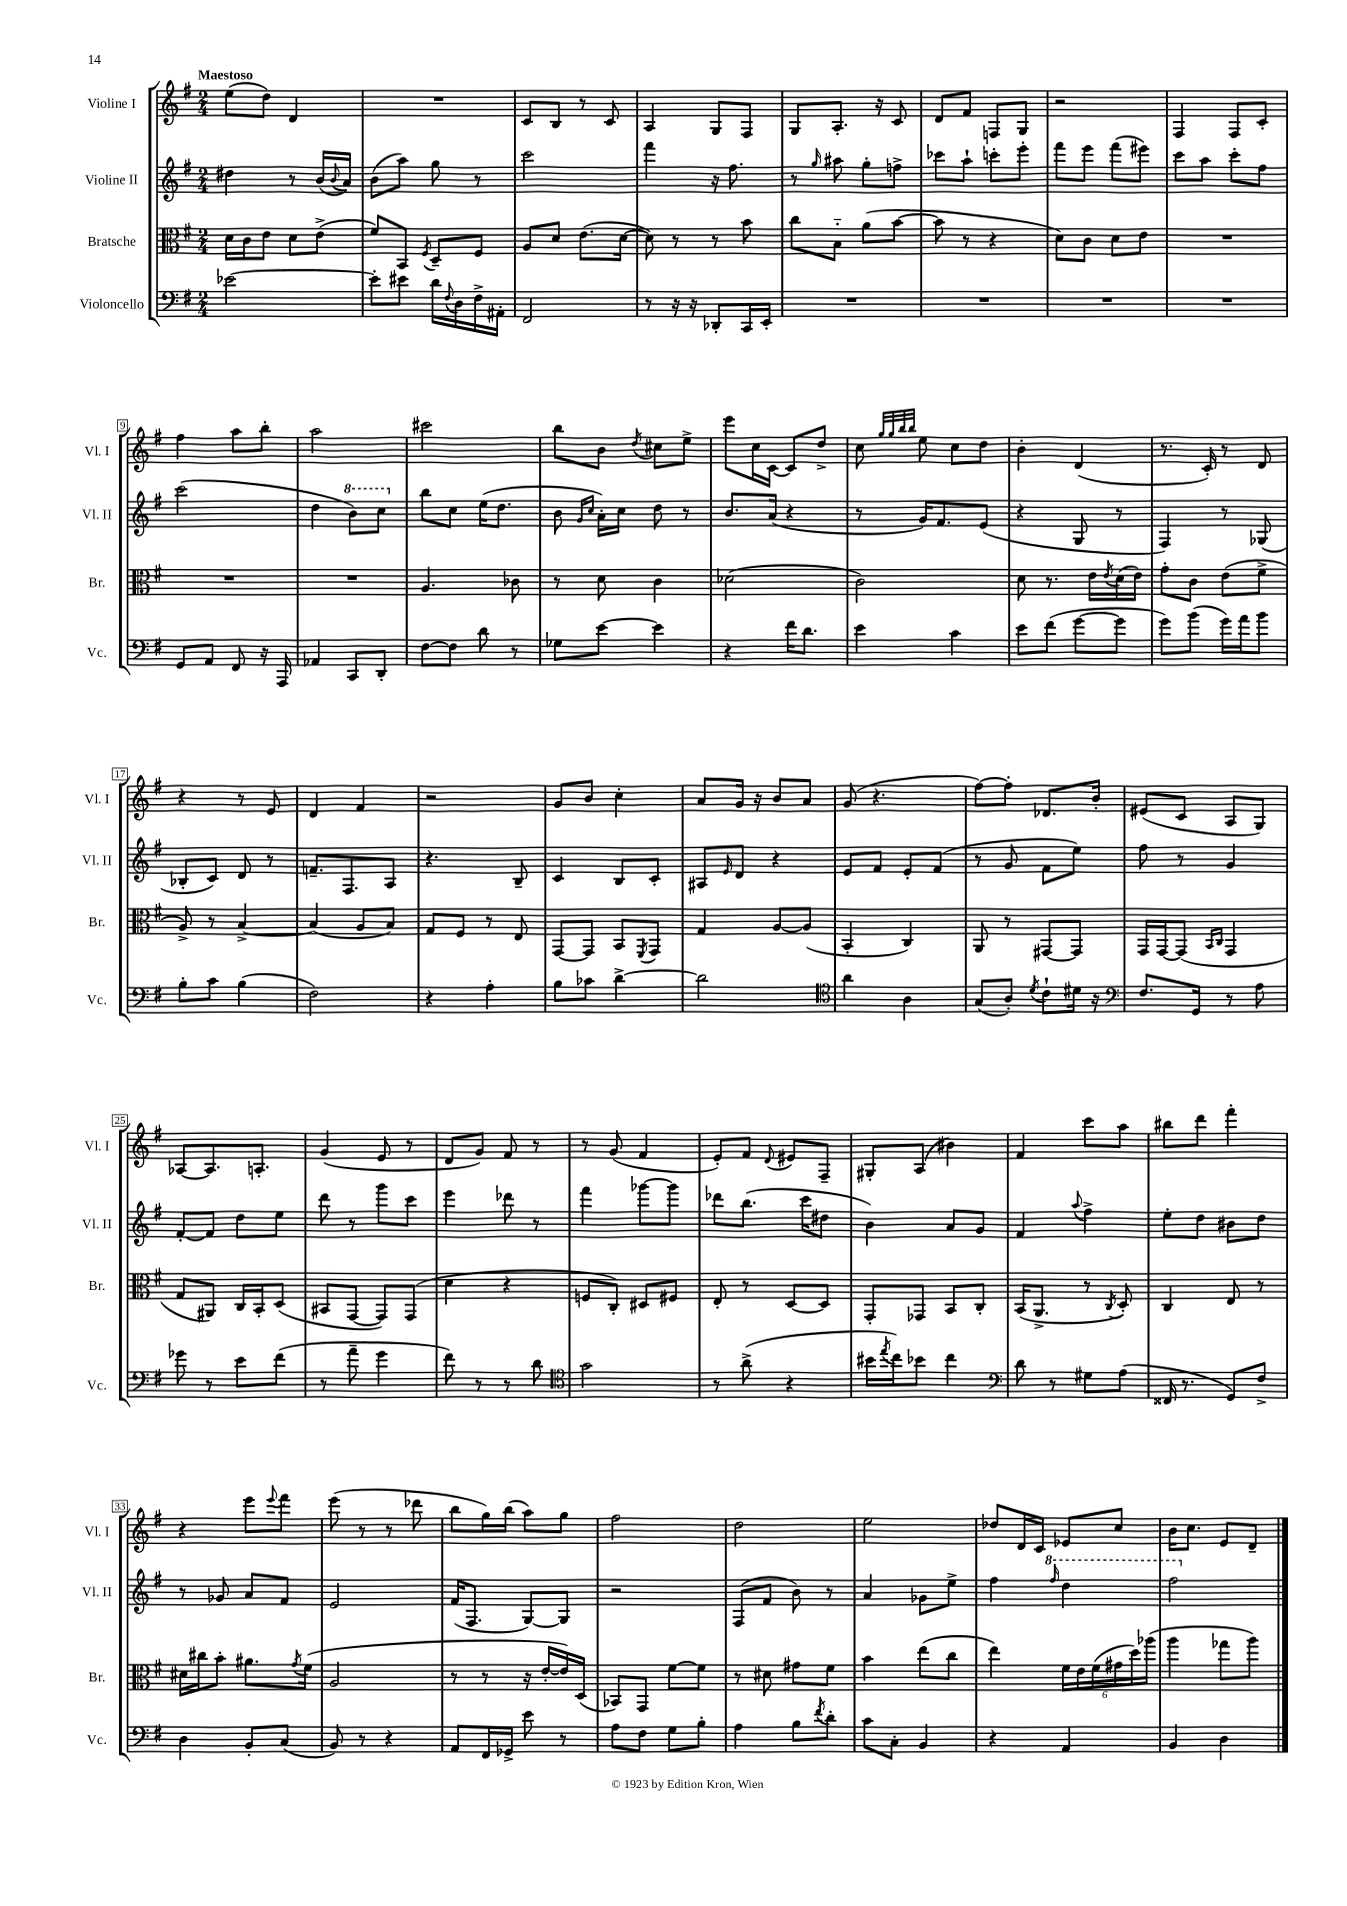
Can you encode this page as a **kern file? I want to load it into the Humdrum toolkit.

**kern	**kern	**kern	**kern
*staff4	*staff3	*staff2	*staff1
*clefF4	*clefC3	*clefG2	*clefG2
*k[f#]	*k[f#]	*k[f#]	*k[f#]
*M2/4	*M2/4	*M2/4	*M2/4
[2e-	16d	4dd#	(8ee
.	16c	.	.
.	8e	.	8dd)
.	8d	8r	4d
.	(8e^	(16b	.
.	.	8qqb	.
.	.	16a)	.
=	=	=	=
8e-']	8f#)	(8b	2r
8e#	8BB	8aa)	.
.	8qF#	.	.
16d	8D~	8gg	.
8qqF#	.	.	.
16D	.	.	.
16F#^	8F#	8r	.
16AA#'	.	.	.
=	=	=	=
2FF#	8A	2ccc	8c
.	8d	.	8B
.	(8.e	.	8r
.	.	.	8c
.	[16d	.	.
=	=	=	=
8r	8d])	4fff#	4A
16r	8r	.	.
16r	.	.	.
8DD-'	8r	16r	8G
.	.	8.ff#	.
16CC	8b	.	8F#
16EE'	.	.	.
=	=	=	=
2r	8cc	8r	8G
.	.	16qqgg	.
.	8B'~	8aa#	8.A'
.	(8a	8gg'	.
.	.	.	16r
.	[8b	8ff^	8c
=	=	=	=
2r	8b]	8ccc-	8d
.	8r	8aa`	8f#
.	4r	8ccc'	8F
.	.	8eee'	8G
=	=	=	=
2r	8d)	8fff#	2r
.	8c	8eee	.
.	8d	(8fff#	.
.	8e	8eee#)	.
=	=	=	=
2r	2r	8ccc	4F#
.	.	8aa	.
.	.	8ccc'	8F#
.	.	8ff#	8c'
=	=	=	=
8GG	2r	(2ccc	4ff#
8AA	.	.	.
8FF#	.	.	8aa
16r	.	.	8bb'
16AAA	.	.	.
=	=	=	=
4AA-	2r	4dd	2aa
8CC	.	8bb)	.
8DD'	.	8ccc	.
=	=	=	=
[8F#	4.A	8bb	2ccc#
8F#]	.	8cc	.
8d	.	(16ee	.
.	.	8.dd	.
8r	8c-	.	.
=	=	=	=
8G-	8r	8b	8bb
.	.	16qqg	.
.	.	16qqcc	.
[8e	8d	16a')	8b
.	.	16cc	.
.	.	.	8qdd
4e]	4c	8dd	8cc#
.	.	8r	8ee^
=	=	=	=
4r	(2d-	8.b	8eee
.	.	.	16cc
.	.	(16a	[16c
16f#	.	4r	8c]
8.d	.	.	.
.	.	.	8dd^
=	=	=	=
4e	2c)	8r	8cc
.	.	.	32qqgg
.	.	.	32qqgg
.	.	.	32qqbb
.	.	.	32qqbb
.	.	16g)	8ee
.	.	8.f#	.
4c	.	.	8cc
.	.	(8e	8dd
=	=	=	=
8e	8d	4r	4b'
(8f#	8.r	.	.
[8g	.	8G	(4d
.	16e	.	.
.	8qe	.	.
8g]	(16d	8r	.
.	16e)	.	.
=	=	=	=
8g)	8g'	4F#)	8.r
(8b	8c	.	.
.	.	.	16c')
16g)	(8e	8r	8r
16a	.	.	.
8b	8f#^	(8G-	8d
=	=	=	=
8B'	8A^)	8B-'	4r
8c	8r	8c)	.
(4B	[4B^	8d	8r
.	.	8r	8e
=	=	=	=
2F#)	(4B]	8.f~	4d
.	.	8.F#	.
.	8A	.	4f#
.	8B)	8A	.
=	=	=	=
4r	8G	4.r	2r
.	8F#	.	.
4A'	8r	.	.
.	8E	8B~	.
=	=	=	=
8B	[8GG	4c	8g
8c-	8GG]	.	8b
[4d^	8BB	8B	4cc'
.	8qFF#	.	.
.	8GG	8c'	.
=	=	=	=
2d]	4G	8A#	8a
.	.	16qqe	.
.	.	8d	16g
.	.	.	16r
.	[8A	4r	8b
.	(8A]	.	8a
=	=	=	=
*clefC4	*	*	*
4a	4BB'	8e	(8g
.	.	8f#	4.r
4A	4C)	8e'	.
.	.	(8f#	.
=	=	=	=
(8G	8AA	8r	[8ff#)
8A')	8r	8g	8ff#']
8qd	.	.	.
8c`	[8GG#	8f#	8.d-
16d#	8GG#]	8ee)	.
16r	.	.	16b'
=	=	=	=
*clefF4	*	*	*
8.F#	16GG	8ff#	(8e#
.	[16GG	.	.
.	(8GG]	8r	8c
16GG	.	.	.
.	16qqBB	.	.
.	16qqC	.	.
8r	4GG	4g	8A
8A	.	.	8G)
=	=	=	=
8g-	8G	[8f#'	[8A-
8r	8AA#)	8f#]	8.A-]
8e	16C	8dd	.
.	16BB'	.	8.A'
(8f#	(8D	8ee	.
=	=	=	=
8r	8BB#	8ddd	(4g
8a~	[8GG	8r	.
4g	8GG])	8ggg	8e
.	(8GG	8ccc	8r
=	=	=	=
8f#)	4d	4eee	8d
8r	.	.	8g)
8r	4r	8ddd-	8f#
8d	.	8r	8r
=	=	=	=
*clefC4	*	*	*
2g	8F	4fff#	8r
.	8C')	.	(8g
.	8D#	[8ggg-	4f#
.	8F#	8ggg-]	.
=	=	=	=
8r	8E'	8ddd-	8e')
(8a^	8r	(8.bb	8f#
.	.	.	8qqd
4r	[8D	.	8e#
.	.	16ccc	.
.	8D]	8dd#	8F#~
=	=	=	=
16b#	8GG'	4b)	8G#'
8qee	.	.	.
16cc)	.	.	.
8b-	8GG-	.	(8A
4cc	8BB	8a	4b#)
.	8C'	8g	.
=	=	=	=
*clefF4	*	*	*
8d	(16BB	4f#	4f#
.	8.AA^	.	.
8r	.	.	.
.	.	8qqaa	.
8G#	8r	4ff#^	8ccc
.	8qC	.	.
(8A	8D')	.	8aa
=	=	=	=
16FF##	4C	8ee'	8bb#
8.r	.	.	.
.	.	8dd	8ddd
8GG)	8E	8b#	4fff#'
8F#^	8r	8dd	.
=	=	=	=
4D	16d#	8r	4r
.	16cc#	.	.
.	8b'	8g-	.
8BB'	8.a#	8a	8eee
.	.	.	8qqeee
(8C	.	8f#	8fff#
.	8qg	.	.
.	(16f#	.	.
=	=	=	=
8BB)	2A	2e	(8eee
8r	.	.	8r
4r	.	.	8r
.	.	.	8ddd-
=	=	=	=
8AA	8r	(16f#	8bb
.	.	8.F#	.
16FF#	8r	.	16gg)
16GG-^	.	.	(16bb
8e	16r	[8G)	8aa)
.	[16e'	.	.
8r	16e])	8G]	8gg
.	(16D	.	.
=	=	=	=
8A	8BB-)	2r	2ff#
8F#	8GG	.	.
8G	[8f#	.	.
8B'	8f#]	.	.
=	=	=	=
4A	8r	(8F#	2dd
.	8d#	8f#	.
8B	8g#	8b)	.
8qf#	.	.	.
8d'	8f#	8r	.
=	=	=	=
8c	4b	4a	2ee
8C'	.	.	.
4BB	(8ee	8g-	.
.	8cc	8ee^	.
=	=	=	=
4r	4ee)	4ff#	8dd-
.	.	.	16d
.	.	.	16c
.	.	16qqfff#	.
4AA	24f#	4ddd	8e-
.	24e	.	.
.	(24f#	.	.
.	24g#	.	8cc
.	24dd)	.	.
.	(24aa-	.	.
=	=	=	=
4BB	4aa	2fff#	16b
.	.	.	8.cc
4D	8gg-	.	8e
.	8aa)	.	8d~
==	==	==	==
*-	*-	*-	*-
